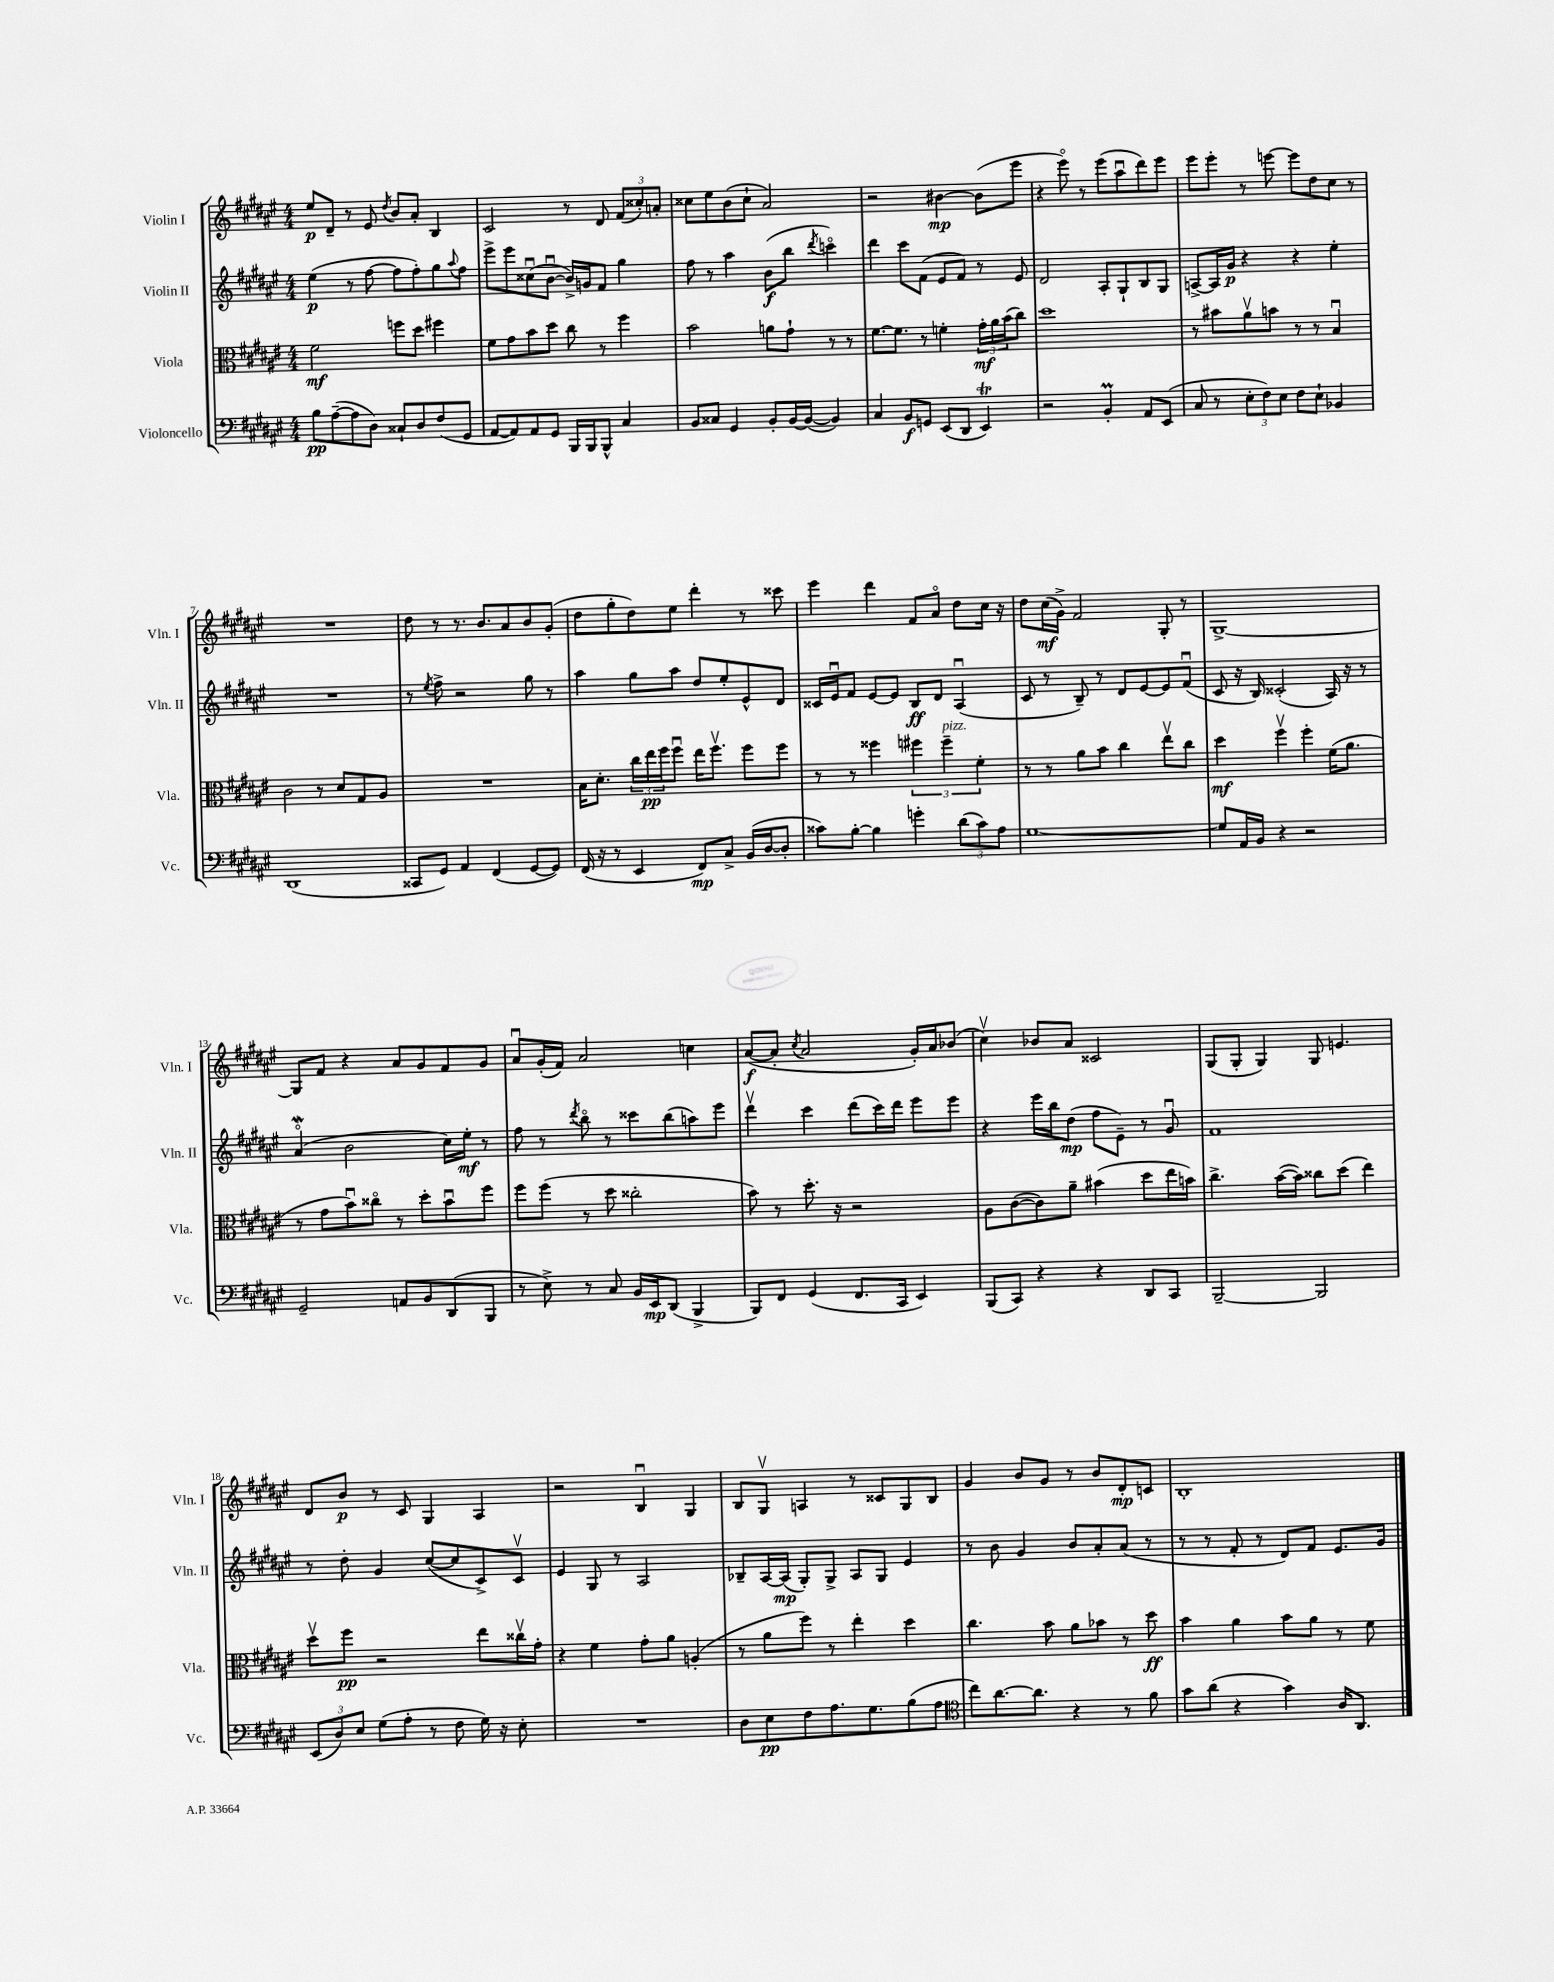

**kern	**dynam	**kern	**dynam	**kern	**dynam	**kern	**dynam
*part4	*part4	*part3	*part3	*part2	*part2	*part1	*part1
*staff4	*staff4	*staff3	*staff3	*staff2	*staff2	*staff1	*staff1
*I"Violoncello	*	*I"Viola	*	*I"Violin II	*	*I"Violin I	*
*I'Vc.	*	*I'Vla.	*	*I'Vln. II	*	*I'Vln. I	*
*clefF4	*	*clefC3	*	*clefG2	*	*clefG2	*
*k[f#c#g#d#a#e#]	*	*k[f#c#g#d#a#e#]	*	*k[f#c#g#d#a#e#]	*	*k[f#c#g#d#a#e#]	*
*M4/4	*	*M4/4	*	*M4/4	*	*M4/4	*
=1	=1	=1	=1	=1	=1	=1	=1
8B\L	pp	2f#\	mf	(4ee#\	p	8ee#/L	p
([8A#~\	.	.	.	.	.	8d#~/J	.
8A#\]	.	.	.	8r	.	8r	.
8D#\J)	.	.	.	[8ff#\	.	8e#/	.
.	.	.	.	.	.	8qdd#/	.
8C##X`/L	.	8ffn\L	.	8ff#\L]	.	8b/L	.
8D#/	.	8dd#\J	.	8ff#'\)	.	8a#'/J	.
(8F#/	.	4ff#X\	.	8gg#\	.	4B/	.
.	.	.	.	8qqaa#/	.	.	.
8GG#/J	.	.	.	8ff#\J	.	.	.
=2	=2	=2	=2	=2	=2	=2	=2
[8AA#/L	.	8f#\L	.	8eee#^\L	.	2c#/	.
8AA#/])	.	8g#\	.	8eee#\	.	.	.
8AA#/	.	8b\	.	(8cc##Xu\	.	.	.
8GG#/J	.	8dd#\J	.	[8bu\J	.	.	.
16BBB/LL	.	8cc#\	.	16b^/LL])	.	8r	.
16BBB/J	.	.	.	16gn/J	.	.	.
8BBB^^/J	.	8r	.	8f#/J	.	8d#/	.
4C#/	.	4ff#\	.	4gg#\	.	(12f#/L	.
.	.	.	.	.	.	12cc##X'/)	.
.	.	.	.	.	.	12an'/J	.
=3	=3	=3	=3	=3	=3	=3	=3
8BB/L	.	2b\	.	8ff#\	.	8cc##X\L	.
8C##X/J	.	.	.	8r	.	8ee#\	.
4GG#/	.	.	.	4aa#\	.	(8b\	.
.	.	.	.	.	.	8cc##`\J	.
8BB'/L	.	8an\L	.	(8b\L	f	2a#/)	.
[16BB/L	.	8g#`\J	.	8bb\J	.	.	.
(16BB/JJ_	.	.	.	.	.	.	.
.	.	.	.	8qddd#/	.	.	.
4BB/])	.	8r	.	4cccn\)	.	.	.
.	.	8r	.	.	.	.	.
=4	=4	=4	=4	=4	=4	=4	=4
4C#/	.	[8.f#\L	.	4ddd#\	.	2r	.
.	.	8.f#\J]	.	.	.	.	.
8BB/L	f	.	.	8ccc#\L	.	.	.
8GGn/J	.	8r	.	(8f#\J	.	.	.
(8EE#/L	.	4fn'\	.	8e#/L	.	[4b#X\	mp
8DD#/J	.	.	.	8f#/J)	.	.	.
4EE#t/)	.	24g#'\LL	mf	8r	.	(8b#\L]	.
.	.	24a#\	.	.	.	.	.
.	.	(24b\J	.	.	.	.	.
.	.	8cc#\J)	.	8e#/	.	8eee#\J	.
=5	=5	=5	=5	=5	=5	=5	=5
2r	.	1dd#	.	2d#/	.	4r	.
.	.	.	.	.	.	8eee#\)	.
.	.	.	.	.	.	8r	.
4BBM'/	.	.	.	8A#'/L	.	(8eee#\L	.
.	.	.	.	8G#`/	.	8aa#u\	.
8AA#/L	.	.	.	8B/	.	8ddd#\)	.
(8EE#/J	.	.	.	8G#/J	.	8eee#\J	.
=6	=6	=6	=6	=6	=6	=6	=6
8C#/	.	8r	.	[8An^/L	.	8eee#\L	.
8r	.	8b#X\L	.	16A/L]	.	8eee#'\J	.
.	.	.	.	16g#/JJ	p	.	.
12E#'\L	.	8a#v\	.	4r	.	8r	.
12F#\)	.	.	.	.	.	.	.
.	.	8bn\J	.	.	.	[8eeen\	.
12E#\J	.	.	.	.	.	.	.
8F#\L	.	8r	.	4r	.	8eee\L]	.
8E#`\J	.	8r	.	.	.	8dd#\	.
4BB-X/	.	4Bu/	.	4ee#'\	.	8cc#\J	.
.	.	.	.	.	.	8r	.
!!LO:LB:g=z
=7	=7	=7	=7	=7	=7	=7	=7
(1DD#	.	2c#\	.	1r	.	1r	.
.	.	8r	.	.	.	.	.
.	.	8d#/L	.	.	.	.	.
.	.	8G#/	.	.	.	.	.
.	.	8A#/J	.	.	.	.	.
=8	=8	=8	=8	=8	=8	=8	=8
8CC##X/L	.	1r	.	8r	.	8dd#\	.
.	.	.	.	8qee#/	.	.	.
8GG#/J)	.	.	.	8ff#^\	.	8r	.
4AA#/	.	.	.	2r	.	8.r	.
.	.	.	.	.	.	8.b/L	.
(4FF#/	.	.	.	.	.	.	.
.	.	.	.	.	.	8a#/	.
[8GG#/L	.	.	.	8gg#\	.	8b/	.
8GG#/J])	.	.	.	8r	.	(8g#'/J	.
=9	=9	=9	=9	=9	=9	=9	=9
(16FF#/	.	16B\KL	.	4aa#\	.	8dd#\L	.
16r	.	8.d#'\J	.	.	.	.	.
8r	.	.	.	.	.	8gg#'\	.
4EE#/	.	24cc#\LL	.	8gg#\L	.	8dd#\)	.
.	.	24ee#\	pp	.	.	.	.
.	.	24ff#\J	.	.	.	.	.
.	.	8ff#u\J	.	8aa#\J	.	8ee#\J	.
8FF#/L)	mp	16ee#\KL	.	8dd#/L	.	4ddd#'\	.
.	.	8.ff#v\J	.	.	.	.	.
8C#^/J	.	.	.	8ee#'/	.	.	.
(16BB/LL	.	8ff#\L	.	8e#^^/	.	8r	.
[16D#/J	.	.	.	.	.	.	.
8D#'/J]	.	8ff#\J	.	8d#/J	.	8ccc##X\	.
=10	=10	=10	=10	=10	=10	=10	=10
8c##X\L)	.	8r	.	16c##X/LL	.	4eee#\	.
.	.	.	.	16e#u/J	.	.	.
[8B'\J	.	8r	.	8f#/J	.	.	.
4B\]	.	4ff##X\	.	[8e#/L	.	4ddd#\	.
.	.	.	.	8e#/J]	.	.	.
4gn'\	.	6ff#X\	.	8B/L	ff	8f#/L	.
.	.	.	.	8d#/J	.	8a#/J	.
!	!	!LO:TX:a:i:t=pizz.	!	!	!	!	!
.	.	6ff#~\	.	.	.	.	.
(12d#\L	.	.	.	(4A#u/	.	8dd#\L	.
12c##\)	.	6f#'\	.	.	.	.	.
.	.	.	.	.	.	16cc#\Jk	.
12A#\J	.	.	.	.	.	.	.
.	.	.	.	.	.	16r	.
=11	=11	=11	=11	=11	=11	=11	=11
[1G#	.	8r	.	8c#/	.	8dd#\L	.
.	.	8r	.	8r	.	(16cc#\L	mf
.	.	.	.	.	.	16g#^\JJ)	.
.	.	8a#\L	.	8B~/)	.	2f#/	.
.	.	8b\J	.	8r	.	.	.
.	.	4cc#\	.	8d#/L	.	.	.
.	.	.	.	[8e#/	.	.	.
.	.	8ee#v\L	.	8e#/]	.	8G#'/	.
.	.	8cc#\J	.	(8f#u/J	.	8r	.
=12	=12	=12	=12	=12	=12	=12	=12
8G#/L]	.	4dd#\	mf	8c#/	.	[1G#^	.
16AA#/L	.	.	.	16r	.	.	.
16BB/JJ	.	.	.	16B/)	.	.	.
4r	.	4ff#v\	.	(2c##X'/	.	.	.
2r	.	4ff#'\	.	.	.	.	.
.	.	(16f#\KL	.	16A#/)	.	.	.
.	.	8.a#\J	.	16r	.	.	.
.	.	.	.	8r	.	.	.
!!LO:LB:g=z
=13	=13	=13	=13	=13	=13	=13	=13
2GG#~/	.	8r	.	(4a#W/	.	8G#/L]	.
.	.	8g#\L	.	.	.	8f#/J	.
.	.	8bu\)	.	2b\	.	4r	.
.	.	8cc##X\J	.	.	.	.	.
8AAn/L	.	8r	.	.	.	8a#/L	.
8BB/	.	8dd#'\L	.	.	.	8g#/	.
(8DD#/	.	8bu\	.	16cc#\LL)	.	8f#/	.
.	.	.	.	16ee#'\JJ	mf	.	.
8BBB/J	.	8ff#\J	.	8r	.	8g#/J	.
=14	=14	=14	=14	=14	=14	=14	=14
8r	.	8ff#\L	.	8ff#\	.	8a#u/L	.
8E#^\)	.	(8ff#\J	.	8r	.	(16g#'/L	.
.	.	.	.	.	.	16f#/JJ)	.
.	.	.	.	8qddd#/	.	.	.
8r	.	8r	.	8bb\	.	2a#/	.
8C#/	.	8dd#\	.	8r	.	.	.
16BB/LL	.	2cc##X'\	.	8ccc##X\L	.	.	.
16EE#/J	mp	.	.	.	.	.	.
(8DD#/J	.	.	.	(8bb\	.	.	.
4BBB^/	.	.	.	8aan\)	.	4ccn\	.
.	.	.	.	8eee#\J	.	.	.
=15	=15	=15	=15	=15	=15	=15	=15
8BBB/L)	.	8b\)	.	4ddd#v\	.	([8a#/L	f
8FF#/J	.	8r	.	.	.	8a#'/J]	.
.	.	.	.	.	.	8qcc#/	.
(4GG#/	.	8.dd#'\	.	4ccc#\	.	2a#/	.
.	.	16r	.	.	.	.	.
8.FF#/L	.	2r	.	(8ddd#\L	.	.	.
.	.	.	.	16ccc#\L)	.	.	.
16CC#/Jk	.	.	.	16ddd#\JJ	.	.	.
4EE#/)	.	.	.	8eee#\L	.	16g#'/LL)	.
.	.	.	.	.	.	16a#/J	.
.	.	.	.	8eee#\J	.	(8b-X/J	.
=16	=16	=16	=16	=16	=16	=16	=16
(8BBB/L	.	8A#\L	.	4r	.	4cc#v\)	.
8CC#/J)	.	([8c#\	.	.	.	.	.
4r	.	8c#\])	.	16eee#\LL	.	8b-X/L	.
.	.	.	.	16bb\J	.	.	.
.	.	8a#~\J	.	(8dd#\J	mp	8a#/J	.
4r	.	(4b#X\	.	8ff#\L	.	2c##X/	.
.	.	.	.	8e#~\J)	.	.	.
8DD#/L	.	8dd#\L	.	8r	.	.	.
8CC#/J	.	16ee#\L	.	8g#u/	.	.	.
.	.	16bn\JJ)	.	.	.	.	.
=17	=17	=17	=17	=17	=17	=17	=17
[2BBB~/	.	4.cc#^\	.	1f#	.	(8G#/L	.
.	.	.	.	.	.	8G#'/J	.
.	.	.	.	.	.	4G#/)	.
.	.	([16b\LL	.	.	.	.	.
.	.	16b\JJ])	.	.	.	.	.
2BBB/]	.	8cc##X\L	.	.	.	8G#/	.
.	.	(8dd#\J	.	.	.	4.en/	.
.	.	4ee#\)	.	.	.	.	.
!!LO:LB:g=z
=18	=18	=18	=18	=18	=18	=18	=18
(12EE#/L	.	8dd#v\L	.	8r	.	8d#/L	.
12D#/)	.	.	.	.	.	.	.
.	.	8ff#\J	pp	8dd#'\	.	8b/J	p
12E#/J	.	.	.	.	.	.	.
(8G#\L	.	2r	.	4g#/	.	8r	.
8A#'\J	.	.	.	.	.	8c#/	.
8r	.	.	.	([8cc#/L	.	4G#/	.
8F#\	.	.	.	8cc#/]	.	.	.
16G#\)	.	8ee#\L	.	8c#^/)	.	4A#/	.
16r	.	.	.	.	.	.	.
8E#'\	.	16cc##Xv\L	.	8c#v/J	.	.	.
.	.	16g#'\JJ	.	.	.	.	.
=19	=19	=19	=19	=19	=19	=19	=19
1r	.	4r	.	4e#/	.	2r	.
.	.	4f#\	.	8G#/	.	.	.
.	.	.	.	8r	.	.	.
.	.	8g#'\L	.	2A#/	.	4Bu/	.
.	.	8a#\J	.	.	.	.	.
.	.	(4An'/	.	.	.	4G#/	.
=20	=20	=20	=20	=20	=20	=20	=20
8D#\L	.	8r	.	8B-X~/L	.	8B/L	.
8E#\	pp	8a#\L	.	[16A#/L	.	8G#v/J	.
.	.	.	.	(16A#/JJ]	mp	.	.
8F#\	.	8ff#\J)	.	8G#'/L)	.	4An/	.
8.A#\	.	8r	.	8G#^/J	.	.	.
.	.	4ee#'\	.	8A#/L	.	8r	.
8.G#\	.	.	.	.	.	.	.
.	.	.	.	8G#/J	.	8c##X/L	.
(8B\	.	4dd#\	.	4e#/	.	8G#/	.
8A#\J	.	.	.	.	.	8B/J	.
=21	=21	=21	=21	=21	=21	=21	=21
*clefC4	*	*	*	*	*	*	*
8cc#\L)	.	4.cc#\	.	8r	.	4g#/	.
[8.a#\	.	.	.	8b\	.	.	.
.	.	.	.	4g#/	.	8b/L	.
8.a#\J]	.	.	.	.	.	.	.
.	.	8b\	.	.	.	8g#/J	.
4r	.	8a#\L	.	8b/L	.	8r	.
.	.	8b-X\J	.	8a#'/	.	8b/L	.
8r	.	8r	.	(8a#/J	.	8d#'/	mp
8f#\	.	8dd#\	ff	8r	.	8cn/J	.
=22	=22	=22	=22	=22	=22	=22	=22
8g#\L	.	4b\	.	8r	.	1B'	.
(8a#\J	.	.	.	8r	.	.	.
4r	.	4a#\	.	8f#'/	.	.	.
.	.	.	.	8r	.	.	.
4g#\)	.	8b\L	.	8d#/L)	.	.	.
.	.	8a#\J	.	8f#/J	.	.	.
16A#/KL	.	8r	.	8.e#/L	.	.	.
8.AA#/J	.	.	.	.	.	.	.
.	.	8f#\	.	.	.	.	.
.	.	.	.	16g#/Jk	.	.	.
==	==	==	==	==	==	==	==
*-	*-	*-	*-	*-	*-	*-	*-
